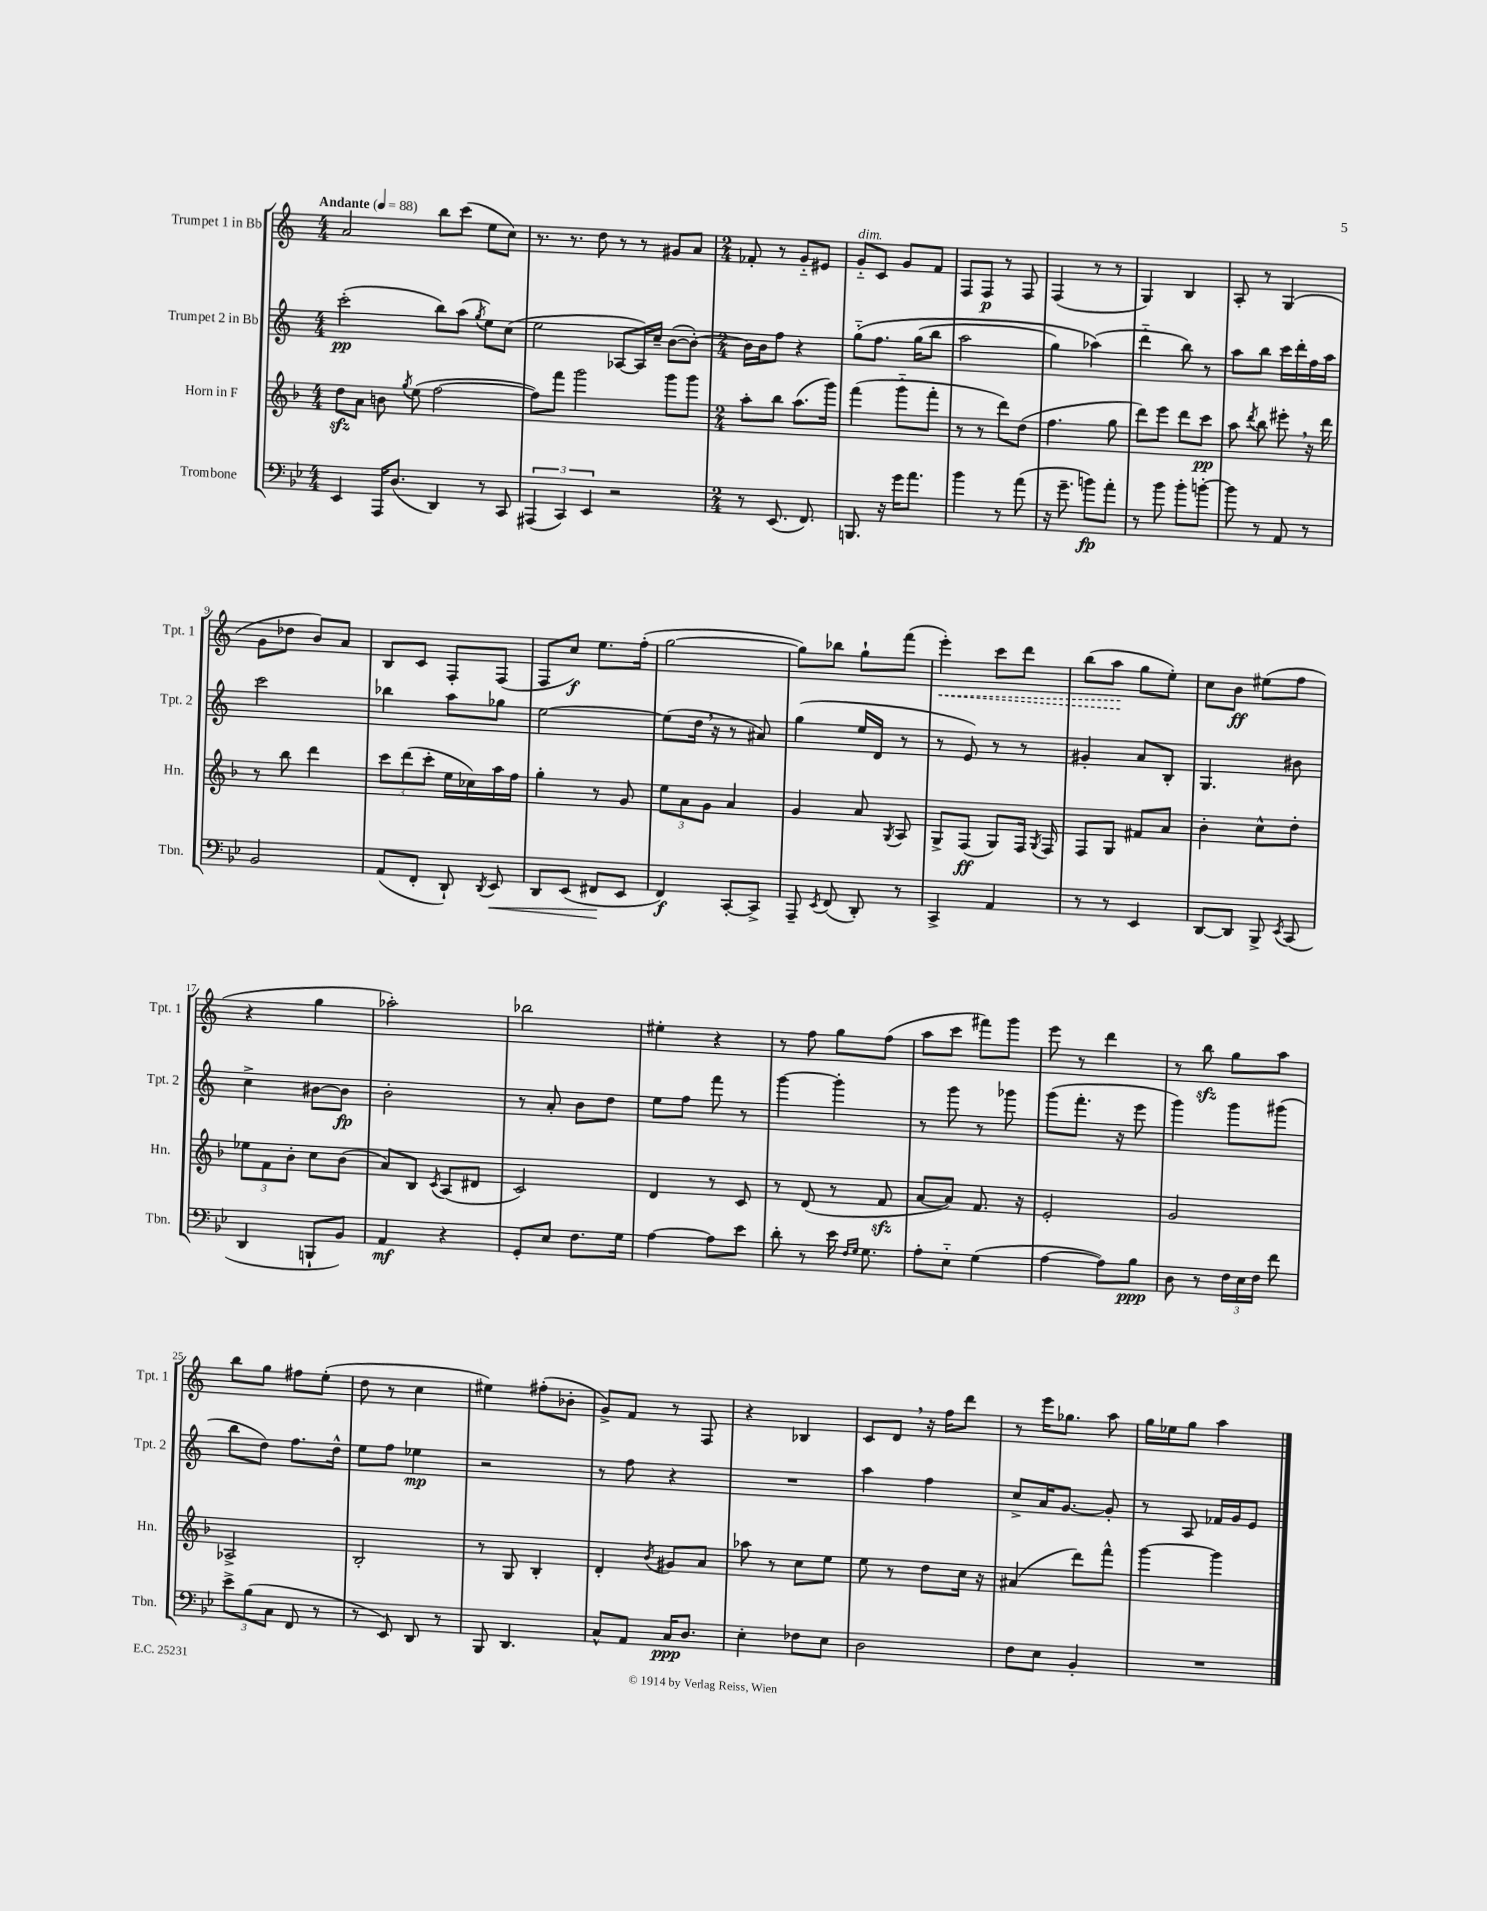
<<
\new StaffGroup <<
\new Staff = "s0" \with { instrumentName = "Trumpet 1 in Bb" shortInstrumentName = "Tpt. 1" } {
    \clef treble \key c \major \numericTimeSignature \time 4/4 \tempo "Andante" 4 = 88
    \autoBeamOff a'2 b''8[ c'''8]( e''8[ c''8]) |
    r8. r8. d''8 r8 r8 gis'8[ a'8] |
    \numericTimeSignature \time 2/4 fes'8-. r8 g'8[-_ eis'8] |
    g'8[-_^\markup { \italic "dim." } c'8] g'8[ f'8] |
    f8[ f8]\p r8 f8 |
    f4( r8 r8 |
    g4) b4 |
    a8-. r8 g4( |
    g'8[ des''8] b'8[) a'8] |
    b8[ c'8] f8[-. f8]( |
    f8[ c''8]\f) e''8.[ f''16]-.( |
    g''2~ |
    g''8[) bes''8] g''8[-! f'''8]( |
    \once \override Hairpin.style = #'dashed-line e'''4-.\<) c'''8[ d'''8] |
    b''8[( a''8]\! g''8[ e''8]-.) |
    c''8[ b'8]\ff eis''8[( f''8] |
    r4 g''4 |
    aes''2-.) |
    bes''2 |
    eis''4-. r4 |
    r8 f''8 g''8[ f''8]( |
    a''8[ c'''8] fis'''8[) g'''8] |
    e'''8 r8 d'''4 |
    r8 b''8\sfz g''8[ a''8] |
    b''8[ g''8] fis''8[ e''8]-.( |
    d''8 r8 c''4 |
    eis''4) fis''8[-.( bes'8]-. |
    g'8[->) f'8] r8 f8 |
    r4 bes4 |
    c'8[ d'8] \breathe r16 f''16[ d'''8] |
    r8 e'''16[ ges''8.] a''8 |
    g''16[ ees''16 g''8] a''4 \bar "|." |
}
\new Staff = "s1" \with { instrumentName = "Trumpet 2 in Bb" shortInstrumentName = "Tpt. 2" } {
    \clef treble \key c \major \numericTimeSignature \time 4/4
    \autoBeamOff c'''2-.\pp( b''8[) a''8]( \acciaccatura { g''8 } e''8[) c''8]( |
    e''2 aes8[~ aes16) c''16]-- b'8[~( b'8]~-.) |
    \numericTimeSignature \time 2/4 b'16[ b'16 f''8] r4 |
    g''8[-_\( f''8.] g''16[( b''8] |
    a''2 |
    g''4) aes''4(\) |
    d'''4-_ b''8) r8 |
    a''8[ b''8] c'''16[ d'''16-. f''16 a''16] |
    c'''2 |
    bes''4 a''8[ ges''8] |
    e''2~ |
    e''8[( d''16] \breathe r16 r8 ais'8) |
    g''4( e''16[ d'16] r8 |
    r8 e'8) r8 r8 |
    gis'4-. a'8[ b8]-. |
    g4. bis'8 |
    c''4-> bis'8[~ bis'8]\fp |
    b'2-. |
    r8 a'8-. b'8[ d''8] |
    e''8[ f''8] f'''8 r8 |
    g'''4~ g'''4-. |
    r8 g'''8 r8 ges'''8 |
    g'''8[( f'''8.]-. r16 e'''8 |
    g'''4) g'''8[ gis'''8]( |
    b''8[ d''8]) f''8.[ d''16]-^ |
    e''8[ f''8] ees''4\mp |
    r2 |
    r8 f''8 r4 |
    R2 |
    a''4 f''4 |
    c''8[-> a'16 g'8.]~ g'8-. |
    r8 a8 fes'16[ g'16 e'8] \bar "|." |
}
\new Staff = "s2" \with { instrumentName = "Horn in F" shortInstrumentName = "Hn." } {
    \clef treble \key f \major \numericTimeSignature \time 4/4
    \autoBeamOff d''8[\sfz a'8] b'8 \acciaccatura { g''8 } e''8( f''2~ |
    f''8[) f'''8] g'''2 g'''8[ g'''8] |
    \numericTimeSignature \time 2/4 a''8[-. bes''8] a''8.[( g'''16]) |
    f'''4( g'''8[-_ f'''8]-. |
    r8 r8 d'''8[) d''8]( |
    f''4. g''8 |
    d'''8[) e'''8] d'''8[ c'''8]\pp |
    a''8 \acciaccatura { d'''8 } bes''8 eis'''8-. \breathe r16 d'''16 |
    r8 bes''8 d'''4 |
    \tuplet 3/2 { c'''8[ d'''8( c'''8]-. } e''16[ ces''16) a''16 f''16] |
    g''4-. r8 g'8 |
    \tuplet 3/2 { e''8[ a'8 g'8] } a'4 |
    g'4 a'8 \acciaccatura { g8 } a8 |
    g8[-> f8]\ff( g8[) f16] \acciaccatura { g8 } f16 |
    f8[ g8] fis'8[ a'8] |
    bes'4-. c''8[-^ d''8]-. |
    \tuplet 3/2 { ees''8[ f'8 bes'8]-. } c''8[ bes'8]( |
    a'8[) bes8] \acciaccatura { c'8 } a8[( dis'8] |
    c'2) |
    d'4 r8 c'8 |
    r8 d'8( r8 f'8\sfz |
    a'8[~ a'8]) f'8. r16 |
    e'2-. |
    g'2 |
    aes2-> |
    bes2-. |
    r8 g8 bes4-. |
    d'4-. \acciaccatura { bes'8 } gis'8[ a'8] |
    aes''8 r8 c''8[ e''8] |
    e''8 r8 d''8[ c''16] r16 |
    ais'4( d'''8[) f'''8]-^ |
    g'''4~ g'''4 \bar "|." |
}
\new Staff = "s3" \with { instrumentName = "Trombone" shortInstrumentName = "Tbn." } {
    \clef bass \key bes \major \numericTimeSignature \time 4/4
    \autoBeamOff ees,4 a,,16[ d8.]( d,4) r8 c,8 |
    \tuplet 3/2 { ais,,4( c,4) ees,4 } r2 |
    \numericTimeSignature \time 2/4 r8 ees,8.( f,8.) |
    b,,8. r16 g'16[ a'8.] |
    bes'4 r8 a'8( |
    r16 g'8.-- b'8[\fp) a'8]-. |
    r8 bes'8 bes'8[-. b'8]~-. |
    b'8 r8 a,8 r8 |
    bes,2 |
    a,8[( f,8]-. d,8-!) \acciaccatura { d,8 } ees,8\< |
    d,8[ ees,8]( fis,8[\! ees,8] |
    f,4\f) c,8[~-. c,8]-> |
    a,,8-- \acciaccatura { ees,8 } f,8( d,8-.) r8 |
    c,4-> a,4 |
    r8 r8 ees,4 |
    d,8[~ d,8] bes,,8-> \acciaccatura { ees,8 } c,8( |
    d,4 b,,8[-! bes,8]) |
    a,4\mf r4 |
    g,8[-. ees8] f8.[ g16] |
    a4~ a8[ ees'8] |
    d'8-. r8 ees'16 \grace { f16[ g16] } g8. |
    a8[-. ees8]-_ g4( |
    a4~ a8[) bes8]\ppp |
    d8 r8 \tuplet 3/2 { f16[ ees16 f16] } f'8 |
    \tuplet 3/2 { ees'8[-> bes8( c8] } f,8 r8 |
    r8 ees,8) d,8 r8 |
    bes,,8 d,4. |
    c8[-^ a,8] c16[\ppp d8.] |
    ees4-. fes8[ ees8] |
    d2 |
    f8[ ees8] bes,4-. |
    R2 \bar "|." |
}
>>
>>
